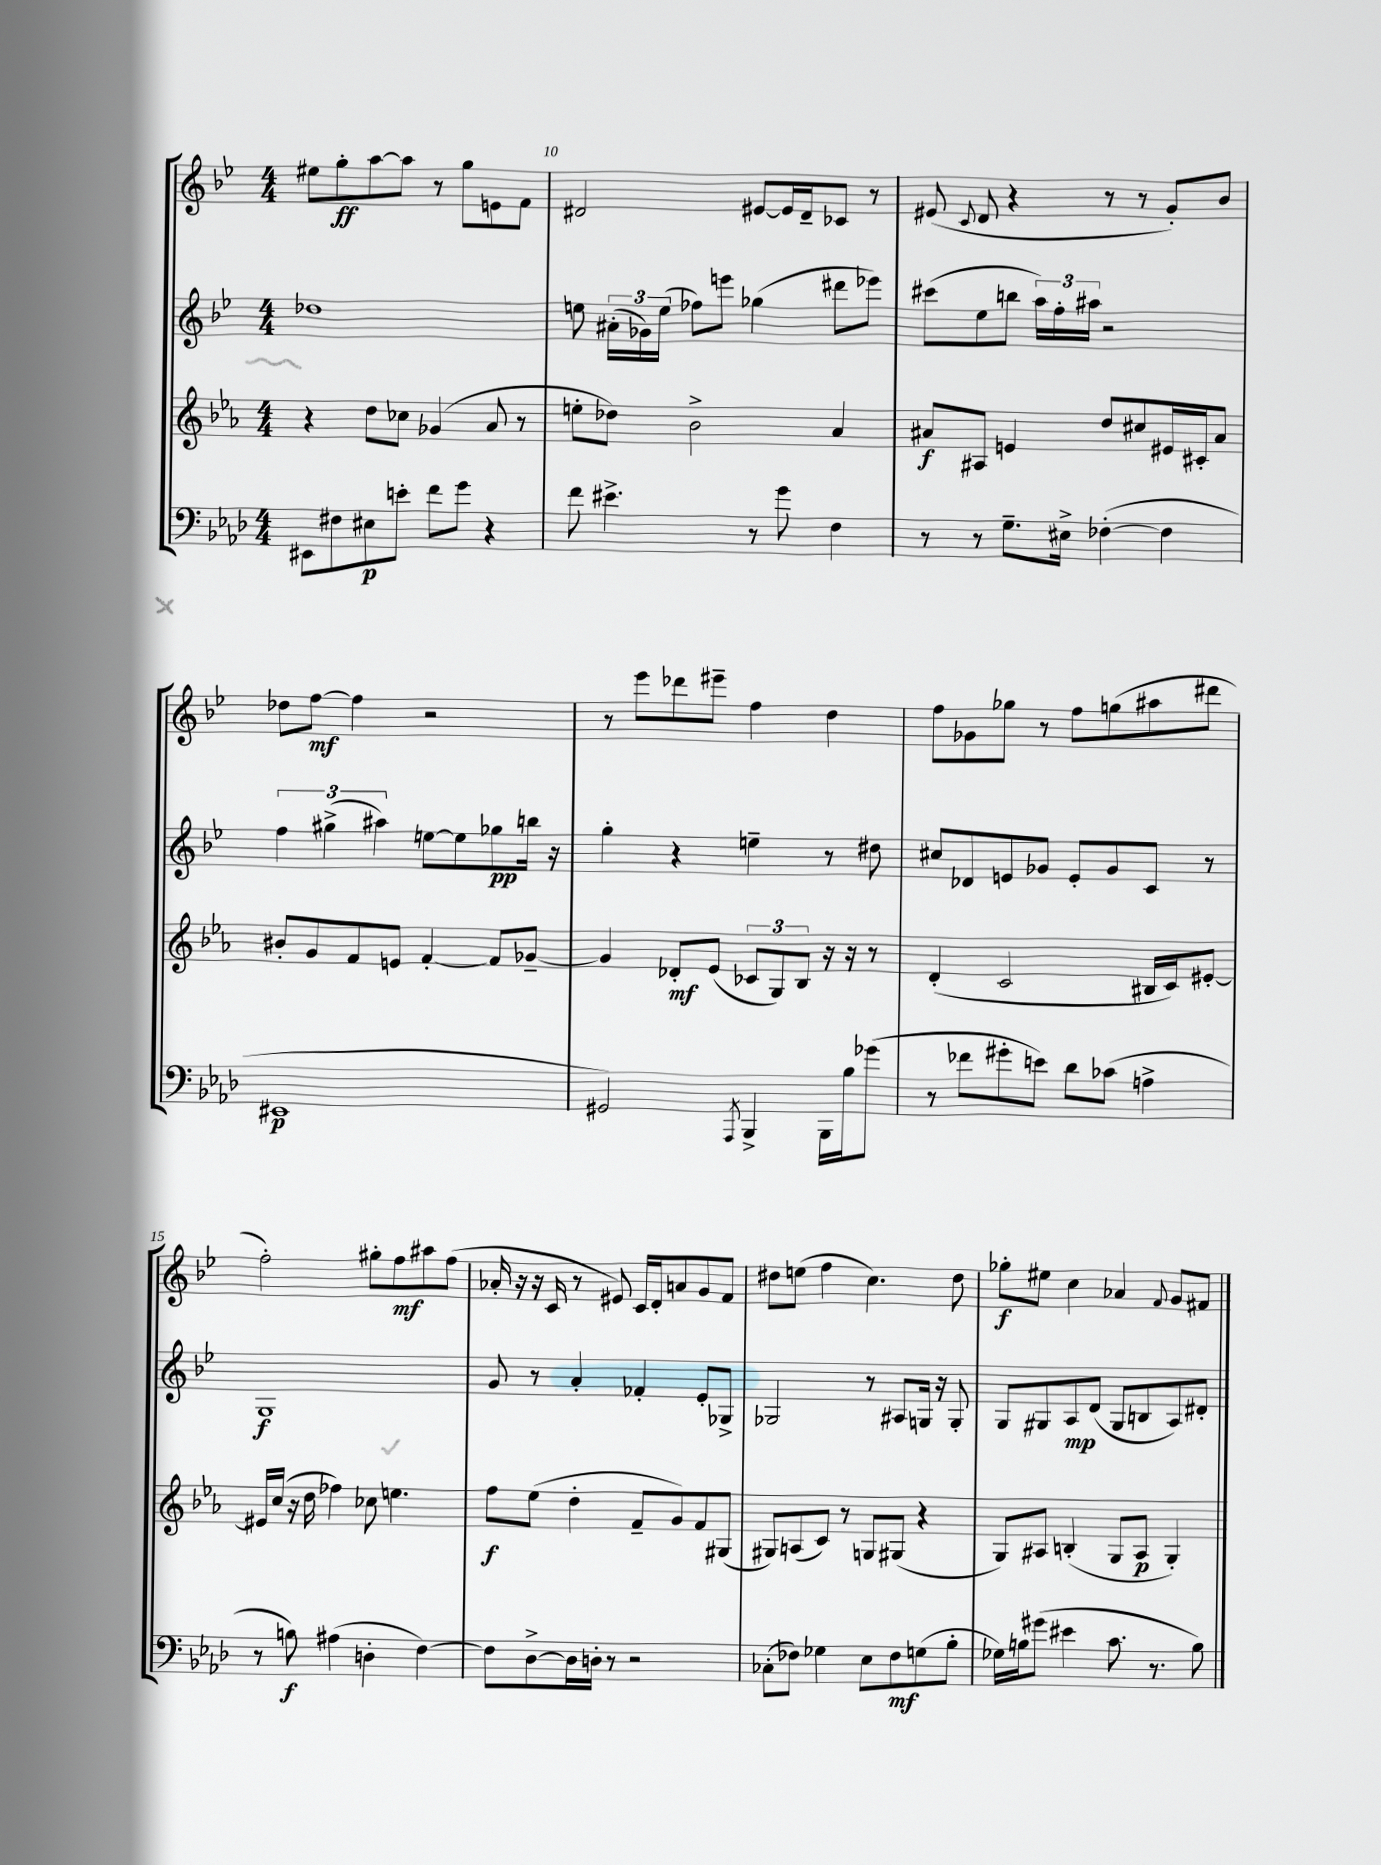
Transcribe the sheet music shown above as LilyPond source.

<<
\new StaffGroup <<
\new Staff = "s0" {
    \clef treble \key bes \major \numericTimeSignature \time 4/4
    \autoBeamOff eis''8[ g''8-.\ff a''8~ a''8] r8 g''8[ e'8 f'8] |
    dis'2 eis'8[~ eis'16 dis'16-- ces'8] r8 |
    eis'8( \appoggiatura { c'8 } d'8 r4 r8 r8 g'8[-.) bes'8] |
    des''8[ f''8]~\mf f''4 r2 |
    r8 ees'''8[ des'''8 eis'''8]-- f''4 d''4 |
    f''8[ ges'8 ges''8] r8 f''8[ g''8( ais''8 dis'''8] |
    f''2-.) gis''8[-. f''8\mf ais''8 f''8]( |
    aes'16-. r16 r16 c'16 r8 eis'8) c'16[ d'16-. a'8 g'8 f'8] |
    dis''8[ e''8]( f''4 c''4.) dis''8 |
    ges''8[-.\f eis''8] c''4 aes'4 \appoggiatura { f'8 } g'8[ fis'8] \bar "|." |
}
\new Staff = "s1" {
    \clef treble \key bes \major \numericTimeSignature \time 4/4
    \autoBeamOff des''1 |
    e''8 \tuplet 3/2 { ais'16[-.( ges'16) e''16]( } fes''8[) e'''8] ges''4( dis'''8[ ees'''8]) |
    cis'''8[( ees''8 b''8] \tuplet 3/2 { a''16[) f''16-. ais''16] } r2 |
    \tuplet 3/2 { f''4 gis''4->( ais''4) } e''8[~ e''8 ges''8\pp b''16] r16 |
    g''4-. r4 e''4-- r8 dis''8 |
    cis''8[ des'8 e'8 ges'8] e'8[-. ges'8 c'8] r8 |
    g1\f |
    g'8 r8 a'4-. fes'4-. ees'8[-. ges8]-> |
    ges2 r8 ais8[ g16] r16 g8-. |
    g8[ gis8 a8\mp d'8]( gis8[ b8 a8) dis'8]-. \bar "|." |
}
\new Staff = "s2" {
    \clef treble \key ees \major \numericTimeSignature \time 4/4
    \autoBeamOff r4 d''8[ ces''8] ges'4( aes'8 r8 |
    e''8[-. des''8]) bes'2-> aes'4 |
    ais'8[\f ais8] e'4 d''8[ cis''8 eis'16 cis'16-. ais'8] |
    bis'8[-. g'8 f'8 e'8] f'4~-. f'8[ ges'8]~-- |
    ges'4 des'8[-.\mf ees'8]( \tuplet 3/2 { ces'8[ g8) bes8] } r16 r16 r8 |
    d'4-.( c'2 bis16[ c'16) eis'8]~-. |
    eis'16[ c''16]( r16 d''16 fes''4) ces''8 e''4. |
    f''8[\f ees''8]( d''4-. f'8[-- g'8) f'8 gis8]( |
    gis8[) a8( c'8]) r8 g8[ gis8]( r4 |
    g8[) ais8] b4-.( g8[ ais8]\p g4-.) \bar "|." |
}
\new Staff = "s3" {
    \clef bass \key aes \major \numericTimeSignature \time 4/4
    \autoBeamOff eis,8[ fis8 eis8\p e'8]-. f'8[ g'8] r4 |
    f'8 eis'4.-> r8 g'8 f4 |
    r8 r8 g8.[-- eis16]-> fes4~-.( fes4 |
    eis,1\p |
    gis,2) \acciaccatura { aes,,8 } bes,,4-> bes,,16[ bes16 ges'8]( |
    r8 fes'8[ gis'8-. e'8]) des'8[ ces'8]( a4-> |
    r8 b8\f) ais4( d4-. f4~) |
    f8[ des8~-> des16 d16]-. r8 r2 |
    ces8[-.( fes8]) ges4 ees8[ fes8\mf g8( bes8]-. |
    ges16[) b16 gis'8]( eis'4 c'8. r8. b8) \bar "|." |
}
>>
>>
\layout { \context { \Score currentBarNumber = #9 \override BarNumber.break-visibility = ##(#f #t #t) barNumberVisibility = #(every-nth-bar-number-visible 5) } }
